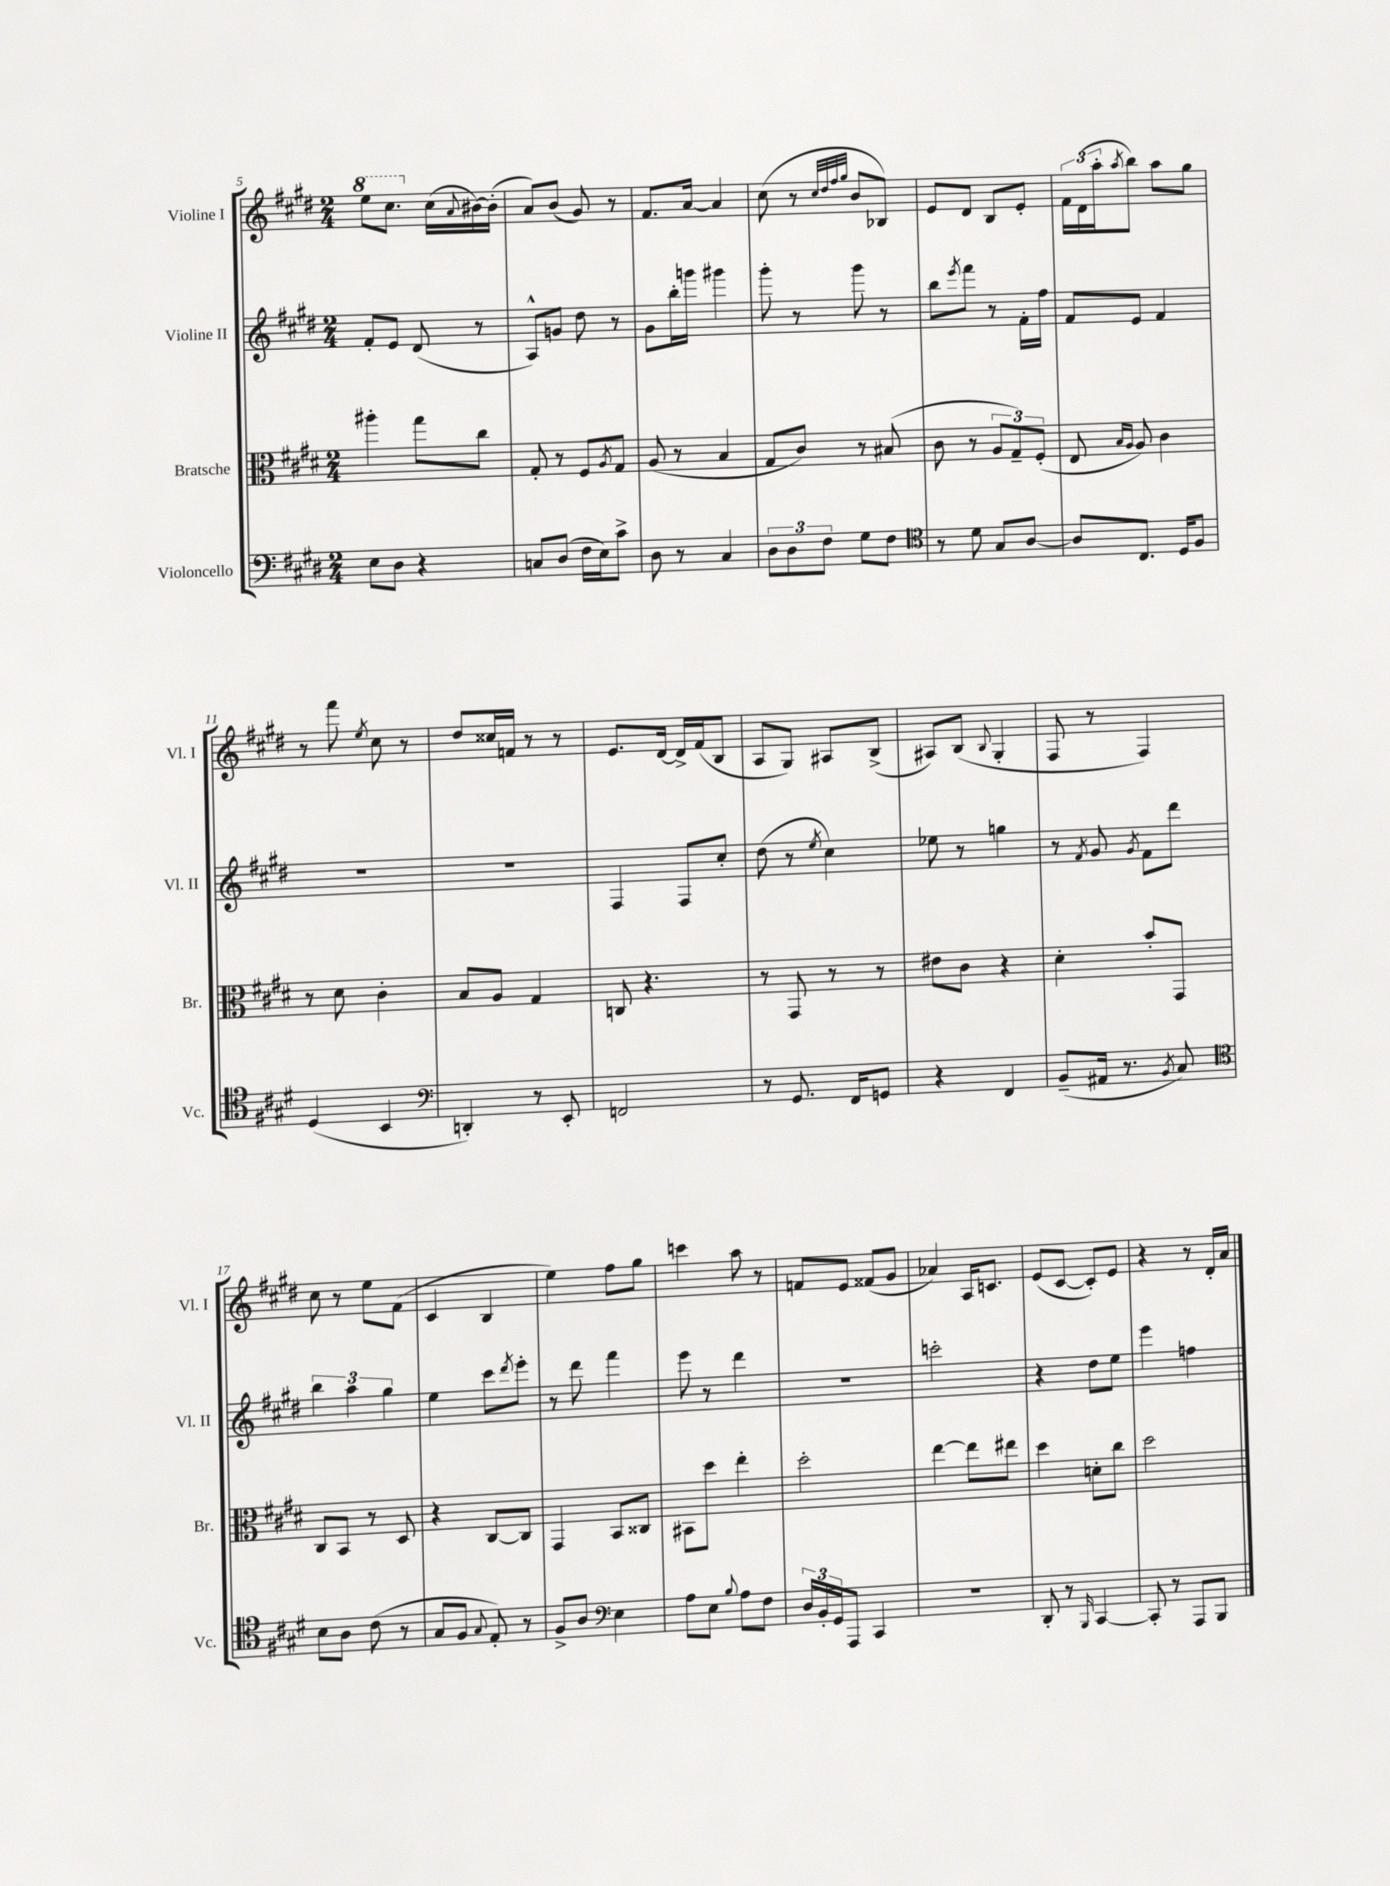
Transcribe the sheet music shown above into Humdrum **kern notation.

**kern	**kern	**kern	**kern
*part4	*part3	*part2	*part1
*staff4	*staff3	*staff2	*staff1
*I"Violoncello	*I"Bratsche	*I"Violine II	*I"Violine I
*I'Vc.	*I'Br.	*I'Vl. II	*I'Vl. I
*clefF4	*clefC3	*clefG2	*clefG2
*k[f#c#g#d#]	*k[f#c#g#d#]	*k[f#c#g#d#]	*k[f#c#g#d#]
*M2/4	*M2/4	*M2/4	*M2/4
*	*	*	*8va
=5	=5	=5	=5
8E\L	4aa#X'\	8f#'/L	8eee\L
8D#\J	.	8e/J	8.ccc#\J
4r	8gg#\L	(8d#/	.
*	*	*	*X8va
.	.	.	(16cc#\LL
.	.	.	8qqa/
.	8cc#\J	8r	[16b#X\)
.	.	.	(16b#'\JJ]
=6	=6	=6	=6
8Cn/L	8G#'/	8A^^/L)	8a/L)
(8D#/J	8r	8gn/J	(8b/J
16F#\LL	8F#/L	8dd#\	8g#/)
16E\J)	.	.	.
.	8qA/	.	.
8c#^\J	8G#/J	8r	8r
=7	=7	=7	=7
8D#\	(8A/	8g#\L	8.f#/L
8r	8r	16bb'\L	.
.	.	16gggn\JJ	[16a/Jk
4C#/	4B/	4ggg#X\	4a/]
=8	=8	=8	=8
12D#\L	8G#/L	8ggg#'\	(8cc#\
12D#\	.	.	.
.	8c#/J)	8r	8r
12F#\J	.	.	.
.	.	.	32qqcc#/LLL
.	.	.	32qqdd#/
.	.	.	32qqff#/
.	.	.	32qqgg#/JJJ
8G#\L	8r	8ggg#\	8b/L
8F#\J	(8B#X/	8r	8B-X/J)
=9	=9	=9	=9
*clefC4	*	*	*
8r	8c#\	8bb\L	8e/L
.	.	8qeee/	.
8d#\	8r	8fff#\J	8d#/J
8G#/L	12A/L	8r	8B/L
.	12G#~/)	.	.
[8A/J	.	16f#'\LL	8e'/J
.	(12F#'/J	.	.
.	.	16ff#\JJ	.
=10	=10	=10	=10
8A/L]	8E/	8f#/L	24f#\LL
.	.	.	(24d#\
.	.	.	24aa'\J
.	16qqB/LL	.	.
.	16qqA/JJ	.	8qaa/
8.C#/J	8A/)	8e/J	8bb\J)
.	4c#\	4f#/	8aa\L
16D#/KL	.	.	.
8F#/J	.	.	8gg#\J
!!LO:LB:g=z
=11	=11	=11	=11
(4D#/	8r	2r	8r
.	8d#\	.	8fff#\
.	.	.	8qee/
4BB/	4c#'\	.	8cc#\
.	.	.	8r
=12	=12	=12	=12
*clefF4	*	*	*
4DDn'/)	8B/L	2r	8dd#/L
.	8A/J	.	16cc##X/L
.	.	.	16fn/JJ
8r	4G#/	.	8r
8EE'/	.	.	8r
=13	=13	=13	=13
2FFn/	8Cn/	4F#/	8.e/L
.	4.r	.	.
.	.	.	[16d#/Jk
.	.	8F#/L	16d#^/LL]
.	.	.	(16f#/J
.	.	8cc#'/J	8B/J
=14	=14	=14	=14
8r	8r	(8dd#\	8A/L
8.GG#/	8GG#/	8r	8G#/J)
.	.	8qee/	.
.	8r	4cc#\)	8A#X/L
16FF#/KL	.	.	.
8GGn/J	8r	.	(8B^/J
=15	=15	=15	=15
4r	8e#X\L	8ee-X\	8A#X/L)
.	8c#\J	8r	(8B/J
.	.	.	8qqB/
4FF#/	4r	4ggn\	4G#'/
=16	=16	=16	=16
(8BB~/L	4d#'\	8r	8F#/
.	.	8qf#/	.
16AA#X/Jk	.	8g#/	8r
8.r	.	.	.
.	.	8qg#/	.
.	8b'/L	8f#\L	4F#/)
8qBB/	.	.	.
8C#/)	8GG#/J	8ddd#\J	.
!!LO:LB:g=z
=17	=17	=17	=17
*clefC4	*	*	*
8B\L	8C#/L	6bb\	8cc#\
8A\J	8BB/J	.	8r
.	.	6aa\	.
(8c#\	8r	.	8ee\L
.	.	6gg#\	.
8r	8D#/	.	(8f#\J
=18	=18	=18	=18
8G#/L	4r	4ee\	4c#/
8F#/J	.	.	.
8qqG#/	.	.	.
8E'/)	[8C#/L	8ccc#\L	4B/
.	.	8qddd#/	.
8r	8C#/J]	8eee'\J	.
=19	=19	=19	=19
8F#^/L	4GG#/	8r	4ee\)
8A/J	.	8ddd#\	.
*clefF4	*	*	*
4E\	8BB/L	4fff#\	8ff#\L
.	8C##X/J	.	8gg#\J
=20	=20	=20	=20
8A\L	8BB#X\L	8eee\	4cccn\
8E\J	8dd#\J	8r	.
8qqB/	.	.	.
8A\L	4ee'\	4ddd#\	8aa\
8F#\J	.	.	8r
=21	=21	=21	=21
24D#/LL	2dd#'\	2r	8fn/L
24BB'/	.	.	.
24GG#/J	.	.	.
8AAA/J	.	.	8e/J
4CC#/	.	.	(8f##X/L
.	.	.	8g#/J
=22	=22	=22	=22
2r	[4ee\	2cccn'\	4a-X/)
.	8ee\L]	.	16A/KL
.	.	.	8.cn/J
.	8ee#X\J	.	.
=23	=23	=23	=23
8DD#'/	4dd#\	4r	(8e/L
8r	.	.	[8c#/J
16qqBBB/	.	.	.
[4CC#/	8dn'\L	8dd#\L	8c#'/L])
.	8cc#\J	8ee\J	8e/J
=24	=24	=24	=24
8CC#'/]	2dd#\	4eee\	4r
8r	.	.	.
8AAA/L	.	4ffn\	8r
8BBB/J	.	.	16d#'/LL
.	.	.	16a/JJ
==	==	==	==
*-	*-	*-	*-
